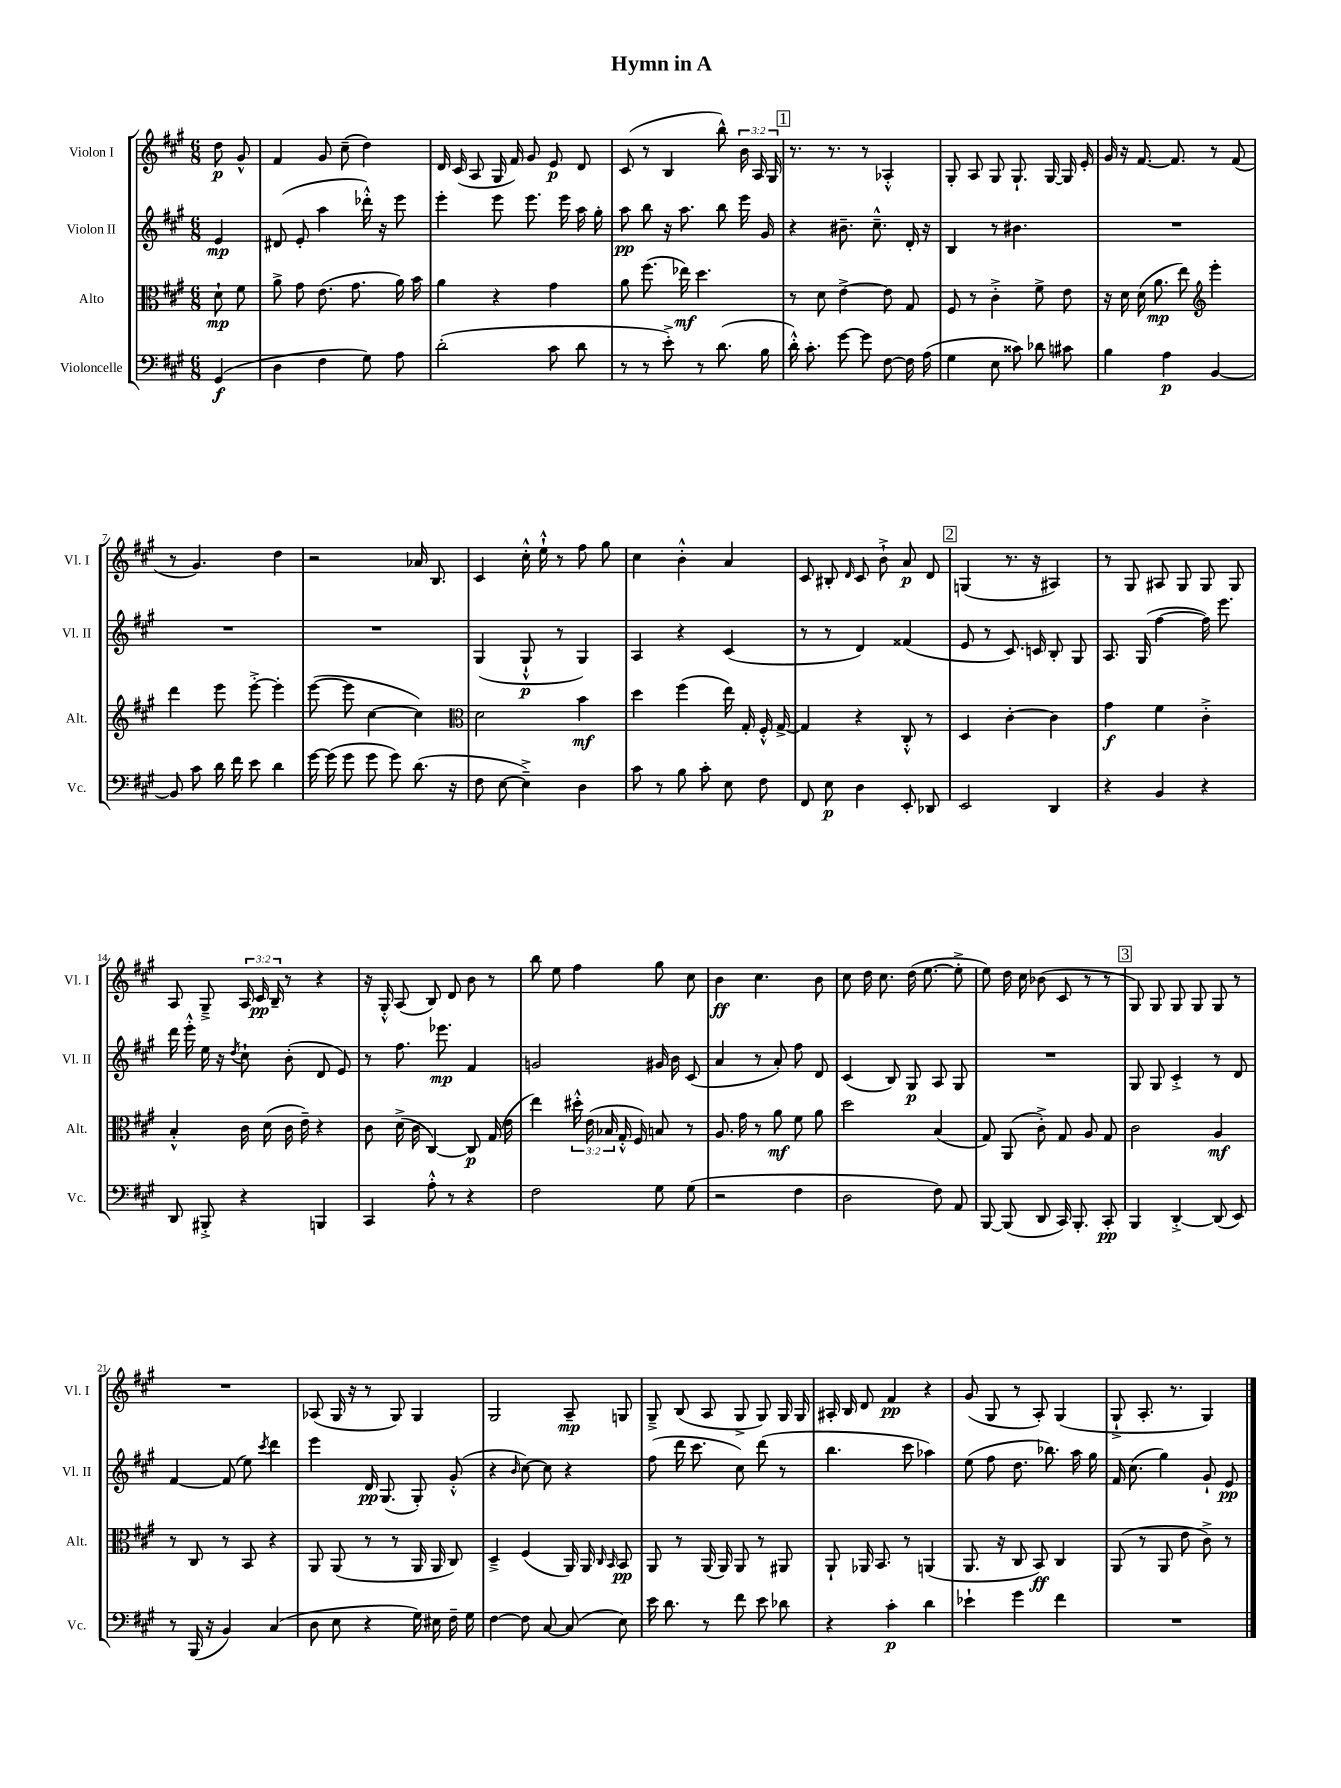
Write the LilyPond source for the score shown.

\header { title = "Hymn in A" }
<<
\new StaffGroup <<
\new Staff = "s0" \with { instrumentName = "Violon I" shortInstrumentName = "Vl. I" } {
    \clef treble \key a \major \numericTimeSignature \time 6/8 \override Staff.TupletNumber.text = #tuplet-number::calc-fraction-text \partial 4
    \autoBeamOff d''8\p gis'8-^ |
    fis'4 gis'8 cis''8--( d''4) |
    d'16 cis'16( a8 gis16 fis'16) gis'8 e'8\p d'8 |
    cis'8( r8 b4 b''8-^) \tuplet 3/2 { b'16 a16 gis16 } |
    \mark \markup { \box "1" } r8. r8. r8 aes4-.-^ |
    gis8-. a8 gis8 gis8.-! gis16~ gis16 e'16-. |
    gis'16 r16 fis'8.~ fis'8. r8 fis'8( |
    r8 gis'4.) d''4 |
    r2 aes'16 b8. |
    cis'4 cis''16-.-^ e''16-!-^ r8 fis''8 gis''8 |
    cis''4 b'4-.-^ a'4 |
    cis'8 bis8-. \grace { d'16 } cis'8 b'8-!-> a'8\p d'8 |
    \mark \markup { \box "2" } g4( r8. r16 ais4) |
    r8 gis8 ais8 gis8 gis8 gis8 |
    a8 gis8---> \tuplet 3/2 { a16 cis'16\pp b16-- } r8 r4 |
    r16 gis16-.-^ a8( b8) d'8 b'8 r8 |
    b''8 e''8 fis''4 gis''8 cis''8 |
    b'4\ff cis''4. b'8 |
    cis''8 d''16 cis''8. d''16( e''8.~ e''8-.-> |
    e''8) d''16 cis''16 bes'8( cis'8 r8 r8 |
    \mark \markup { \box "3" } gis8) gis8 gis8 gis8 gis8 r8 |
    R2. |
    aes8( gis16 r16 r8 gis8) gis4 |
    gis2 a8--\mp g8 |
    gis8---> b8( a8 gis8-> gis8) gis16 gis16 |
    ais16-. b16 d'8 fis'4\pp r4 |
    gis'8( gis8 r8 a8-.) gis4( |
    gis8-!-> a8.-. r8. gis4) \bar "|." |
}
\new Staff = "s1" \with { instrumentName = "Violon II" shortInstrumentName = "Vl. II" } {
    \clef treble \key a \major \numericTimeSignature \time 6/8 \partial 4
    \autoBeamOff e'4\mp |
    dis'8( e'8-. a''4 des'''16-.-^) r16 e'''8 |
    e'''4-. e'''8 e'''8. e'''16 a''16 gis''16-. |
    a''8\pp b''8 r16 a''8. b''8 e'''16 gis'16 |
    \mark \markup { \box "1" } r4 bis'8.-- cis''8.---^ d'16-. r16 |
    b4 r8 bis'4. |
    R2. |
    R2. |
    R2. |
    gis4( gis8-!-^\p r8 gis4) |
    a4 r4 cis'4( |
    r8 r8 d'4) fisis'4( |
    \mark \markup { \box "2" } e'8 r8 cis'8.) c'16 b8-. gis8 |
    a8. gis16( fis''4~ fis''16) e'''8. |
    d'''16 e'''16-.-^ e''16 r16 \acciaccatura { d''8 } cis''8-! b'8-.( d'8 e'8) |
    r8 fis''8. ees'''8.\mp fis'4 |
    g'2 gis'16 b'16 cis'8( |
    a'4 r8 a'8-.) fis''8 d'8 |
    cis'4( b8) gis8\p a8 gis8 |
    R2. |
    \mark \markup { \box "3" } gis8 gis8 cis'4-.-> r8 d'8 |
    fis'4~ fis'8( e''8) \acciaccatura { cis'''8 } d'''4 |
    e'''4 d'16\pp gis8.( gis8-.) gis'8-.-^( |
    r4 \grace { b'16 } cis''8~) cis''8 r4 |
    fis''8( d'''16 cis'''8. cis''8) d'''8( r8 |
    b''4. cis'''8 aes''4) |
    e''8( fis''8 d''8. bes''8.) a''16 gis''16 |
    fis'16 cis''8.( gis''4) gis'8-! e'8\pp \bar "|." |
}
\new Staff = "s2" \with { instrumentName = "Alto" shortInstrumentName = "Alt." } {
    \clef alto \key a \major \numericTimeSignature \time 6/8 \override Staff.TupletNumber.text = #tuplet-number::calc-fraction-text \partial 4
    \autoBeamOff d'8-!\mp fis'8 |
    a'8-> gis'8 e'8.( gis'8. a'16) b'16 |
    a'4 r4 gis'4 |
    a'8 fis''8.( ees''16\mf) d''4. |
    \mark \markup { \box "1" } r8 d'8 e'4~-> e'8 gis8 |
    fis8 r8 cis'4-.-> fis'8-> e'8 |
    r16 d'16 d'16( a'8.\mp e''8) \clef treble e'''4-. |
    d'''4 e'''8 e'''8~-.-> e'''4-. |
    e'''8~( e'''8 cis''4~ cis''4) |
    \clef alto d'2 b'4\mf |
    d''4 fis''4( e''16) gis16-. fis16-.-^ gis16~-> |
    gis4 r4 cis8-.-^ r8 |
    \mark \markup { \box "2" } d4 cis'4~-. cis'4 |
    gis'4\f fis'4 cis'4-.-> |
    b4-.-^ cis'16 d'16( cis'16 e'16--) r4 |
    cis'8 d'16->( cis'16 cis4~) cis8\p gis16( e'16 |
    e''4) \tuplet 3/2 { dis''16-.-^ e'16( bes16 } gis16-.-^ fis16) b8 r8 |
    a8. gis'16 r8 a'8\mf fis'8 a'8 |
    d''2 b4( |
    gis8) a,8( cis'8-.->) gis8 a8 gis8 |
    \mark \markup { \box "3" } cis'2 a4\mf |
    r8 cis8 r8 b,8 r4 |
    a,8 a,8( r8 r8 a,16 a,16 cis8) |
    d4---> fis4( a,16) a,16 \grace { cis16 b,16 } b,8\pp |
    a,8 r8 a,16( a,16) a,8 r8 ais,8 |
    a,8-! aes,16 b,8. r8 a,4( |
    a,8. r16 cis8 b,8\ff) cis4 |
    a,8( r8 a,8 e'8 cis'8->) r8 \bar "|." |
}
\new Staff = "s3" \with { instrumentName = "Violoncelle" shortInstrumentName = "Vc." } {
    \clef bass \key a \major \numericTimeSignature \time 6/8 \partial 4
    \autoBeamOff gis,4\f( |
    d4 fis4 gis8) a8 |
    d'2-.( cis'8 d'8 |
    r8 r8 e'8-.->) r8 d'8.( b16 |
    \mark \markup { \box "1" } d'16-.-^) cis'8.-. gis'8~ gis'8 fis8~ fis16 a16( |
    gis4 e8 cisis'8) des'8 cis'8 |
    b4 a4\p b,4~ |
    b,8 cis'8 d'16 fis'16 e'8 d'4 |
    gis'16~ gis'16( gis'8 gis'8 gis'8) d'8.( r16 |
    fis8 e8~ e4--->) d4 |
    cis'8 r8 b8 cis'8-. e8 fis8 |
    fis,8 e8\p d4 e,8-. des,8 |
    \mark \markup { \box "2" } e,2 d,4 |
    r4 b,4 r4 |
    d,8 bis,,8-.-> r4 b,,4 |
    cis,4 a8-.-^ r8 r4 |
    fis2 gis8 gis8( |
    r2 fis4 |
    d2 fis8) a,8 |
    b,,8~ b,,8( d,8 cis,16) b,,8.-. cis,8-.\pp |
    \mark \markup { \box "3" } b,,4 d,4~-.-> d,8( e,8) |
    r8 b,,16( r16 b,4) cis4( |
    d8 e8 r4 gis16) eis16 fis16-- gis16 |
    fis4~ fis8 cis8~ cis8( e8) |
    e'16 d'8. r8 fis'8 e'8 des'8 |
    r4 cis'4-.\p d'4 |
    ees'4-! gis'4 fis'4 |
    R2. \bar "|." |
}
>>
>>
